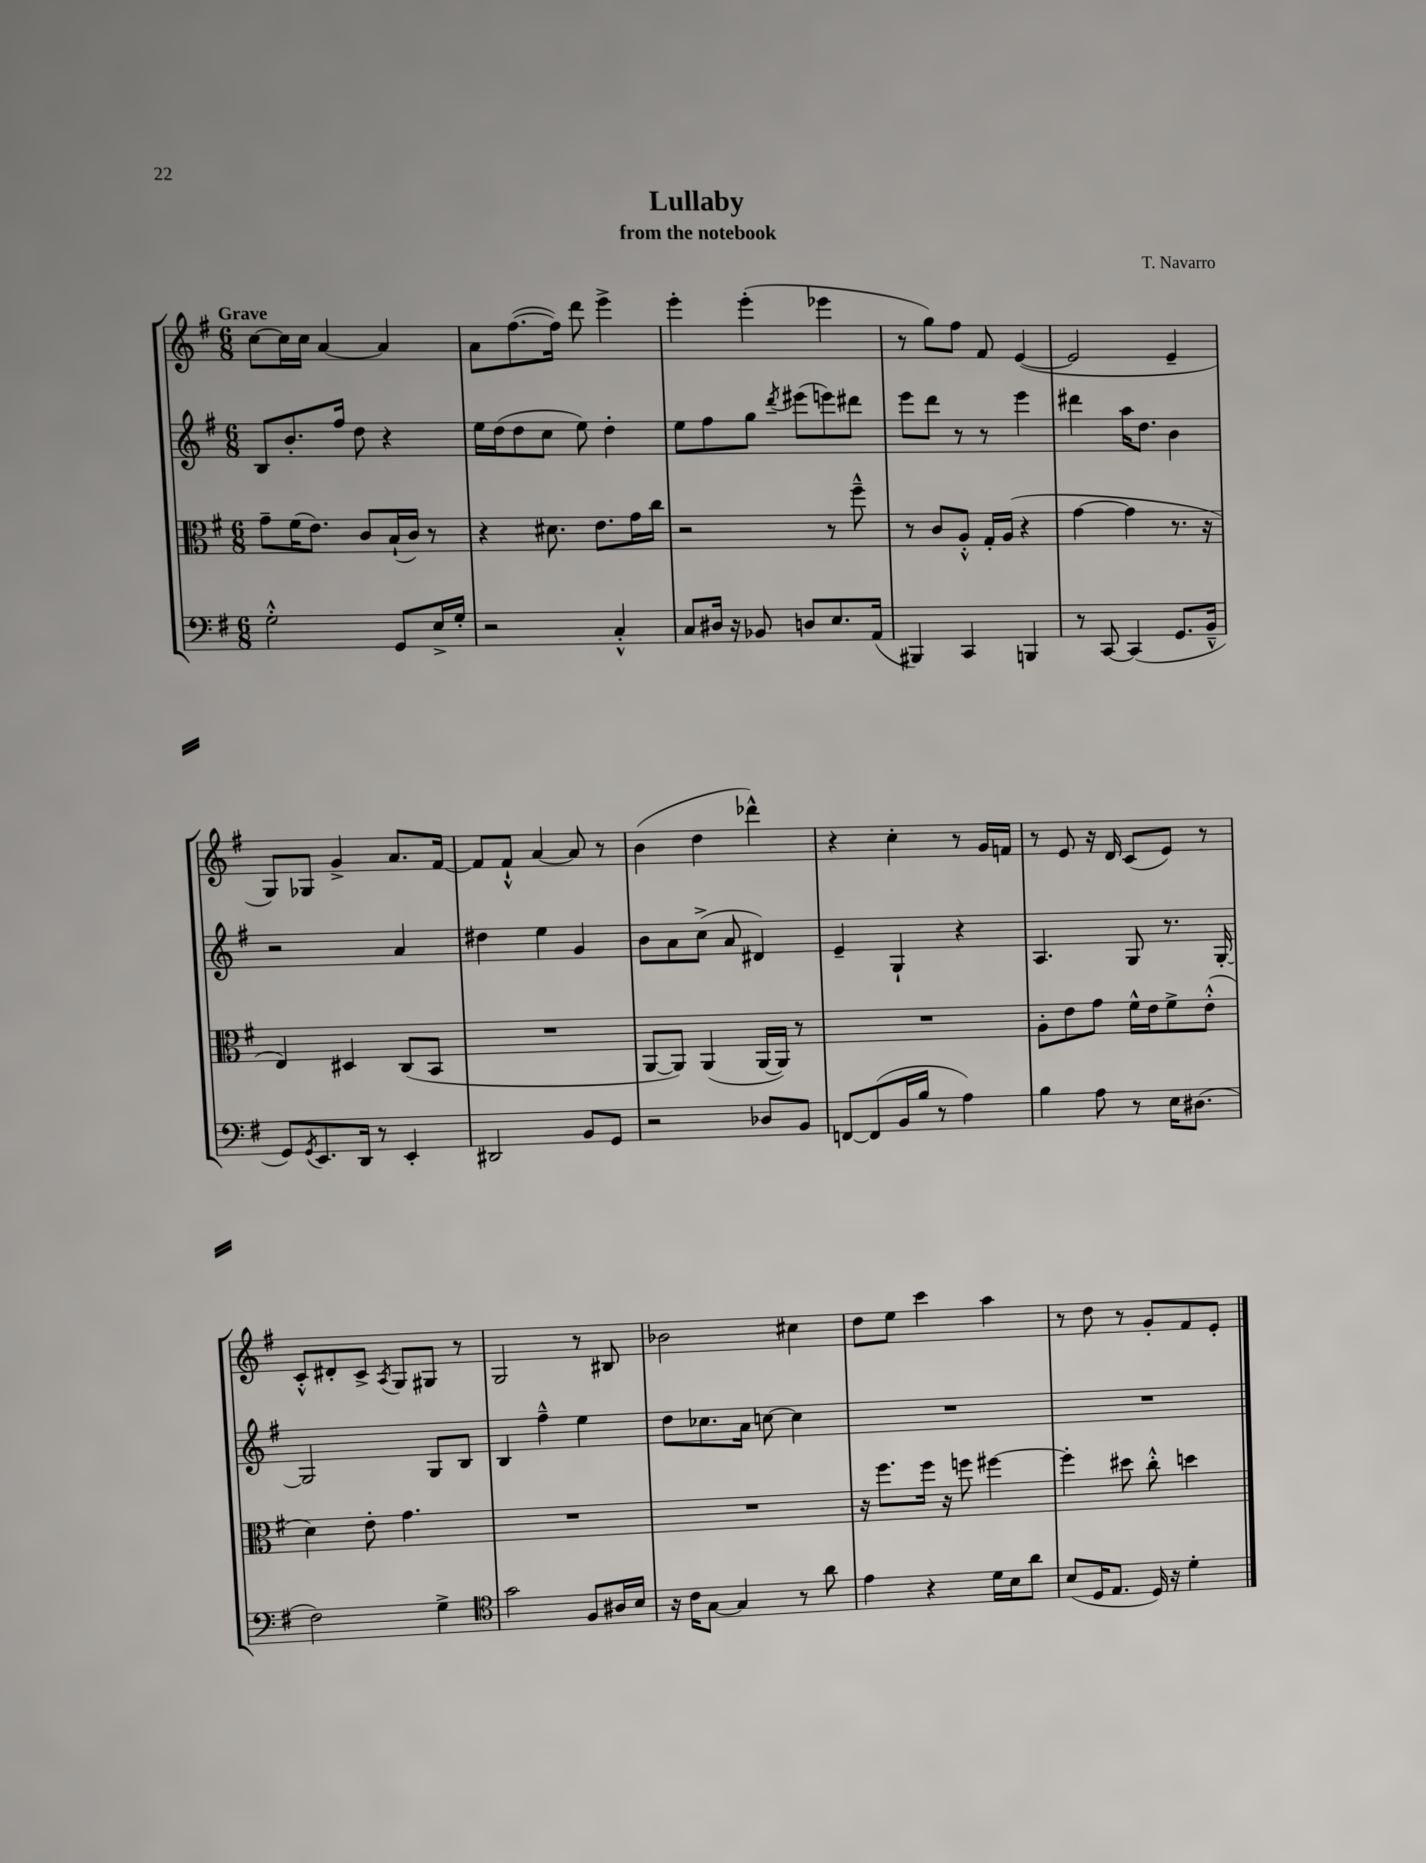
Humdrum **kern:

**kern	**kern	**kern	**kern
*staff4	*staff3	*staff2	*staff1
*clefF4	*clefC3	*clefG2	*clefG2
*k[f#]	*k[f#]	*k[f#]	*k[f#]
*M6/8	*M6/8	*M6/8	*M6/8
2G'^^\	8g~\L	8B/L	[8cc\L
.	(16f#\K	8.b'/	16cc\]L
.	8.e\J)	.	16cc\JJ
.	.	.	[4a/
.	.	16ff#/Jk	.
.	8c/L	8dd\	.
8GG/L	(16B`/L	4r	4a/]
.	16c/JJ)	.	.
16E^/L	8r	.	.
16G'/JJ	.	.	.
=	=	=	=
2r	4r	16ee\LL	8a\L
.	.	(16dd\J	.
.	.	8dd\	([8.ff#\
.	8.d#\	8cc\J	.
.	.	.	16ff#\]Jk)
.	.	8ee\)	8ddd\
.	8.e\L	.	.
4C'^^/	.	4dd'\	4eee^\
.	16g\L	.	.
.	16cc\JJ	.	.
=	=	=	=
8C/L	2r	8ee\L	4eee'\
16D#/Jk	.	8ff#\	.
16r	.	.	.
8BB-/	.	8gg\J	(4eee'\
.	.	8qddd/	.
8D/L	.	(8eee#\L	.
8.E/	8r	8eee\)	4eee-\
.	8ff#~^^\	8ddd#\J	.
(16AA/Jk	.	.	.
=	=	=	=
4BBB#/)	8r	8eee\L	8r
.	8c/L	8ddd\J	8gg\L)
4CC/	8A'^^/J	8r	8ff#\J
.	16G'/LL	8r	8f#/
.	(16A/JJ	.	.
4BBB/	4r	4eee\	([4e/
=	=	=	=
8r	[4g\	4ddd#\	2e/]
[8CC/	.	.	.
(4CC/]	4g\]	16aa\LK	.
.	.	8.dd\J	.
8.GG/L	8.r	4b\	4e~/
16BB~^^/Jk	16r	.	.
=	=	=	=
8GG/L)	4E/)	2r	8G/L)
8qGG/	.	.	.
8.EE/	.	.	8G-/J
.	4D#/	.	4g^/
16DD/Jk	.	.	.
8r	.	.	.
4EE'/	(8C/L	4a/	8.a/L
.	8BB/J	.	.
.	.	.	[16f#/Jk
=	=	=	=
2DD#/	2.r	4dd#\	8f#/]L
.	.	.	8f#`^^/J
.	.	4ee\	[4a/
8BB/L	.	4g/	8a/]
8GG/J	.	.	8r
=	=	=	=
2r	[8AA/L	8b\L	(4b\
.	8AA/]J)	8a\	.
.	(4AA/	(8cc^\J	4dd\
.	.	8a/	.
8D-/L	[16AA/LL	4d#/)	4ddd-^^\)
.	16AA/]JJ)	.	.
8BB/J	8r	.	.
=	=	=	=
[8FF/L	2.r	4e~/	4r
(8FF/]	.	.	.
16BB/L	.	4G`/	4cc'\
16B/JJ	.	.	.
8r	.	.	.
4A\)	.	4r	8r
.	.	.	16g/LL
.	.	.	16f/JJ
=	=	=	=
4B\	8A'\L	4.A/	8r
.	8e\	.	8e/
8A\	8g\J	.	16r
.	.	.	16d/
8r	16f#^^\LL	8G/	(8c/L
.	16e\J	.	.
16E\LK	8f#^\	8.r	8e/J)
(8.D#\J	.	.	.
.	(8e'^^\J	.	8r
.	.	[16G'/	.
=	=	=	=
2F#\)	4d\)	2G/]	8c'^^/L
.	.	.	8d#'/
.	8e'\	.	8c^/J
.	.	.	8qA/
.	4.g\	.	8G/L
4G^\	.	8G/L	8G#/J
.	.	8B/J	8r
=	=	=	=
*clefC4	*	*	*
2g\	2.r	4B/	2G/
.	.	4ff#~^^\	.
8F#/L	.	4ee\	8r
16A#/L	.	.	8B#/
16B/JJ	.	.	.
=	=	=	=
16r	2.r	8dd\L	2b-\
16c\LK	.	.	.
[8G\J	.	8.cc-\	.
4G/]	.	.	.
.	.	16a\Jk	.
.	.	[8cc\	.
8r	.	4cc\]	4cc#\
8a\	.	.	.
=	=	=	=
4e\	16r	2.r	8dd\L
.	8.ff#\L	.	.
.	.	.	8ee\J
4r	16ff#\Jk	.	4ccc\
.	16r	.	.
.	8ff\	.	.
16d\LL	[4ff#\	.	4aa\
16B\J	.	.	.
8a\J	.	.	.
=	=	=	=
(8B/L	4ff#'\]	2.r	8r
16D/K	.	.	8dd\
8.E/J	.	.	.
.	8dd#\	.	8r
16D/)	8cc'^^\	.	8g'/L
16r	.	.	.
4d'\	4dd\	.	8f#/
.	.	.	8e'/J
==	==	==	==
*-	*-	*-	*-
